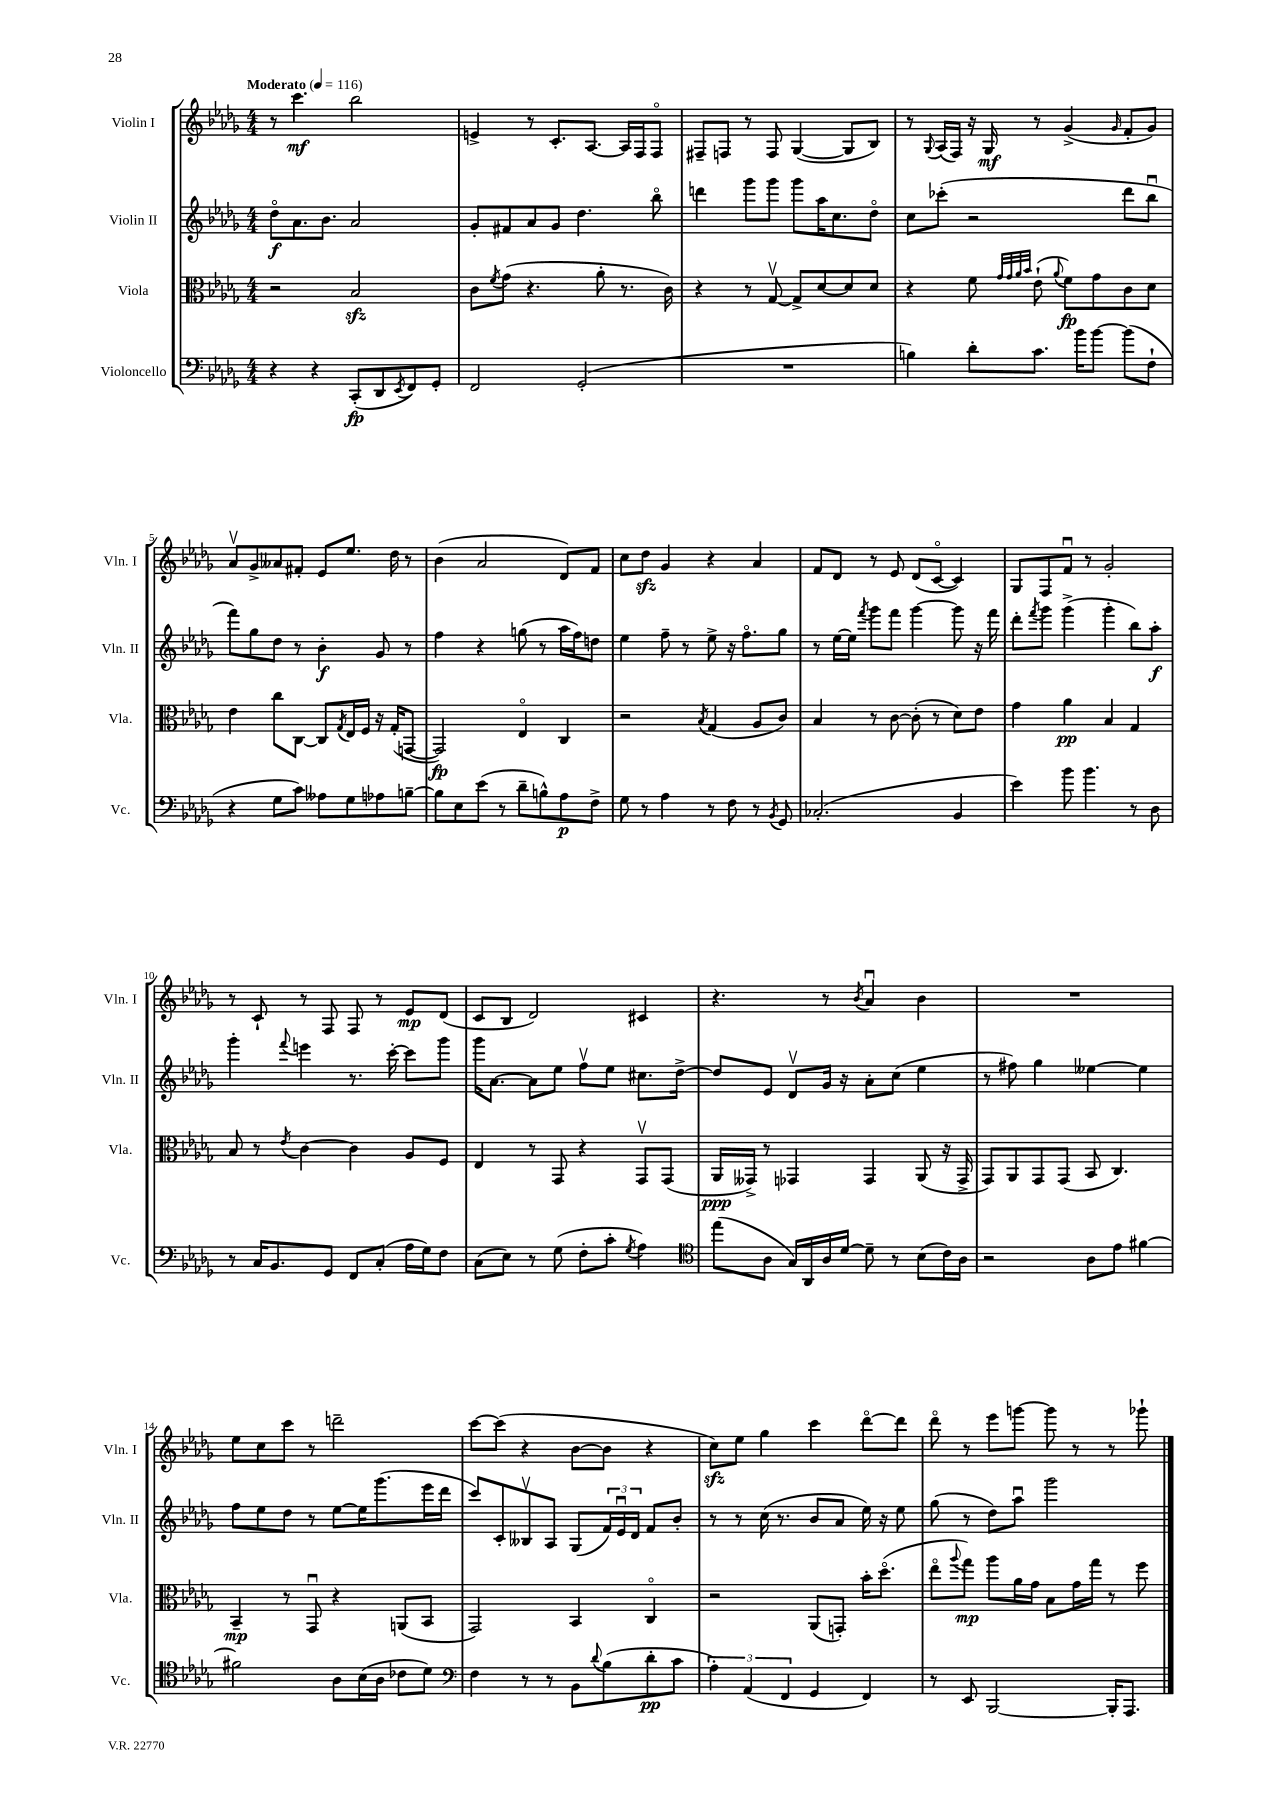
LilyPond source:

<<
\new StaffGroup <<
\new Staff = "s0" \with { instrumentName = "Violin I" shortInstrumentName = "Vln. I" } {
    \clef treble \key des \major \numericTimeSignature \time 4/4 \tempo "Moderato" 4 = 116
    r8 c'''4.\mf bes''2 |
    e'4-> r8 c'8.-. aes8.~ aes16 f16 f8\flageolet |
    fis8-- f8 r8 f8 ges4~( ges8 bes8) |
    r8 \appoggiatura { ges8 } aes16( f16) r16 ges16\mf r8 ges'4->( \grace { ges'16 } f'8-. ges'8) |
    aes'8\upbow ges'8-> aeses'8 fis'8-. ees'8 ees''8. des''16 r8 |
    bes'4( aes'2 des'8) f'8 |
    c''8 des''8\sfz ges'4 r4 aes'4 |
    f'8 des'8 r8 ees'8 des'8( c'8~\flageolet c'4) |
    ges8 f8 f'8\downbow r8 ges'2-. |
    r8 c'8-! r8 f8 f8 r8 ees'8\mp des'8( |
    c'8 bes8 des'2) cis'4 |
    r4. r8 \acciaccatura { bes'8 } aes'4\downbow bes'4 |
    R1 |
    ees''8 c''8 c'''8 r8 d'''2-- |
    c'''8~ c'''8( r4 bes'8~ bes'8 r4 |
    c''8\sfz) ees''8 ges''4 c'''4 des'''8~\flageolet des'''8 |
    des'''8\flageolet r8 ees'''8 g'''8~ g'''8 r8 r8 ges'''8-! \bar "|." |
}
\new Staff = "s1" \with { instrumentName = "Violin II" shortInstrumentName = "Vln. II" } {
    \clef treble \key des \major \numericTimeSignature \time 4/4
    des''8\flageolet\f aes'8. bes'8. aes'2 |
    ges'8-. fis'8 aes'8 ges'8 des''4. bes''8\flageolet |
    d'''4 ges'''8 ges'''8 ges'''8 aes''16 c''8. des''8\flageolet |
    c''8 ces'''8-.( r2 des'''8 bes''8\downbow |
    f'''8) ges''8 des''8 r8 bes'4-.\f ges'8 r8 |
    f''4 r4 g''8( r8 aes''16 f''16) d''8 |
    ees''4 f''8-- r8 ees''8-> r16 f''8.\flageolet ges''8 |
    r8 ees''16~ ees''16 \acciaccatura { f'''8 } ges'''8 f'''8 ges'''4~ ges'''8 r16 f'''16 |
    des'''8-. \acciaccatura { f'''8 } ges'''8 ges'''4->( ges'''4-. bes''8) aes''8-.\f |
    ges'''4-. \appoggiatura { f'''8 } e'''4 r8. c'''16~-. c'''8 ges'''8 |
    ges'''16 aes'8.~ aes'8 ees''8 f''8\upbow ees''8 cis''8. des''16~-> |
    des''8 ees'8 des'8\upbow ges'16 r16 aes'8-. c''8( ees''4 |
    r8 fis''8) ges''4 eeses''4~ eeses''4 |
    f''8 ees''8 des''8 r8 ees''8~ ees''16 ges'''8.( ees'''16 des'''16 |
    c'''8) c'8-. beses8\upbow aes8 ges8( \tuplet 3/2 { f'16) ees'16\downbow des'16 } f'8 bes'8-. |
    r8 r8 c''16( r8. bes'8 aes'8 ees''16) r16 ees''8 |
    ges''8( r8 des''8) aes''8\downbow ges'''2 \bar "|." |
}
\new Staff = "s2" \with { instrumentName = "Viola" shortInstrumentName = "Vla." } {
    \clef alto \key des \major \numericTimeSignature \time 4/4
    r2 bes2\sfz |
    c'8 \acciaccatura { f'8 } ges'8( r4. aes'8-. r8. c'16) |
    r4 r8 ges8~\upbow ges8-> des'8~ des'8 des'8 |
    r4 f'8 \grace { ges'32 ges'32 aes'32 bes'32 } ees'8-!( \appoggiatura { aes'8 } f'8\fp) ges'8 c'8 des'8 |
    ees'4 c''8 c8~ c8 \acciaccatura { ges8 } ees16 f16 r16 ges16-.( g,8~ |
    g,2\fp) ees4\flageolet c4 |
    r2 \acciaccatura { bes8 } ges4( aes8 c'8) |
    bes4 r8 c'8~ c'8-.( r8 des'8) ees'8 |
    ges'4 aes'4\pp bes4 ges4 |
    bes8 r8 \acciaccatura { ees'8 } c'4~ c'4 aes8 f8 |
    ees4 r8 ges,8 r4 ges,8\upbow ges,8( |
    aes,16\ppp geses,16->) r8 ges,4 ges,4 aes,8( r16 ges,16-> |
    ges,8) aes,8 ges,8 ges,8( bes,8 c4.) |
    bes,4--\mp r8 ges,8\downbow r4 a,8( bes,8 |
    ges,2) bes,4 c4\flageolet |
    r2 aes,8( g,8-.) bes'16-. des''8.\flageolet( |
    ees''8\flageolet \appoggiatura { aes''8 } ges''8\mp) aes''8 aes'16 ges'16 bes8 ges'16 ges''16 r8 f''8 \bar "|." |
}
\new Staff = "s3" \with { instrumentName = "Violoncello" shortInstrumentName = "Vc." } {
    \clef bass \key des \major \numericTimeSignature \time 4/4
    r4 r4 c,8-.\fp( des,8 \acciaccatura { ees,8 } f,8) ges,8-. |
    f,2 ges,2-.( |
    R1 |
    b4) des'8-. c'8. bes'16 bes'8~ bes'8( f8-! |
    r4 ges8 c'8) aeses8 ges8 aes8 b8~-- |
    b8 ees8 ees'8( r8 des'8-- b8-^) aes8\p f8-> |
    ges8 r8 aes4 r8 f8 r8 \acciaccatura { bes,8 } ges,8 |
    ces2.-.( bes,4 |
    ees'4) bes'8 bes'4. r8 des8 |
    r8 c16 bes,8. ges,8 f,8 c8-.( aes16 ges16) f8 |
    c8( ees8) r8 ges8( f8-. c'8-. \acciaccatura { ges8 } aes4) |
    \clef tenor ees''8( aes8 ges16) aes,16 aes16 des'16~ des'8-- r8 bes8( c'16) aes16 |
    r2 aes8 ees'8 fis'4~ |
    fis'2 aes8 bes16( aes16 ces'8 des'8) |
    \clef bass f4 r8 r8 bes,8 \appoggiatura { des'8 } bes8( des'8-.\pp c'8 |
    \tuplet 3/2 { aes4-.) aes,4( f,4 } ges,4 f,4) |
    r8 ees,8 bes,,2~ bes,,16-. aes,,8. \bar "|." |
}
>>
>>
